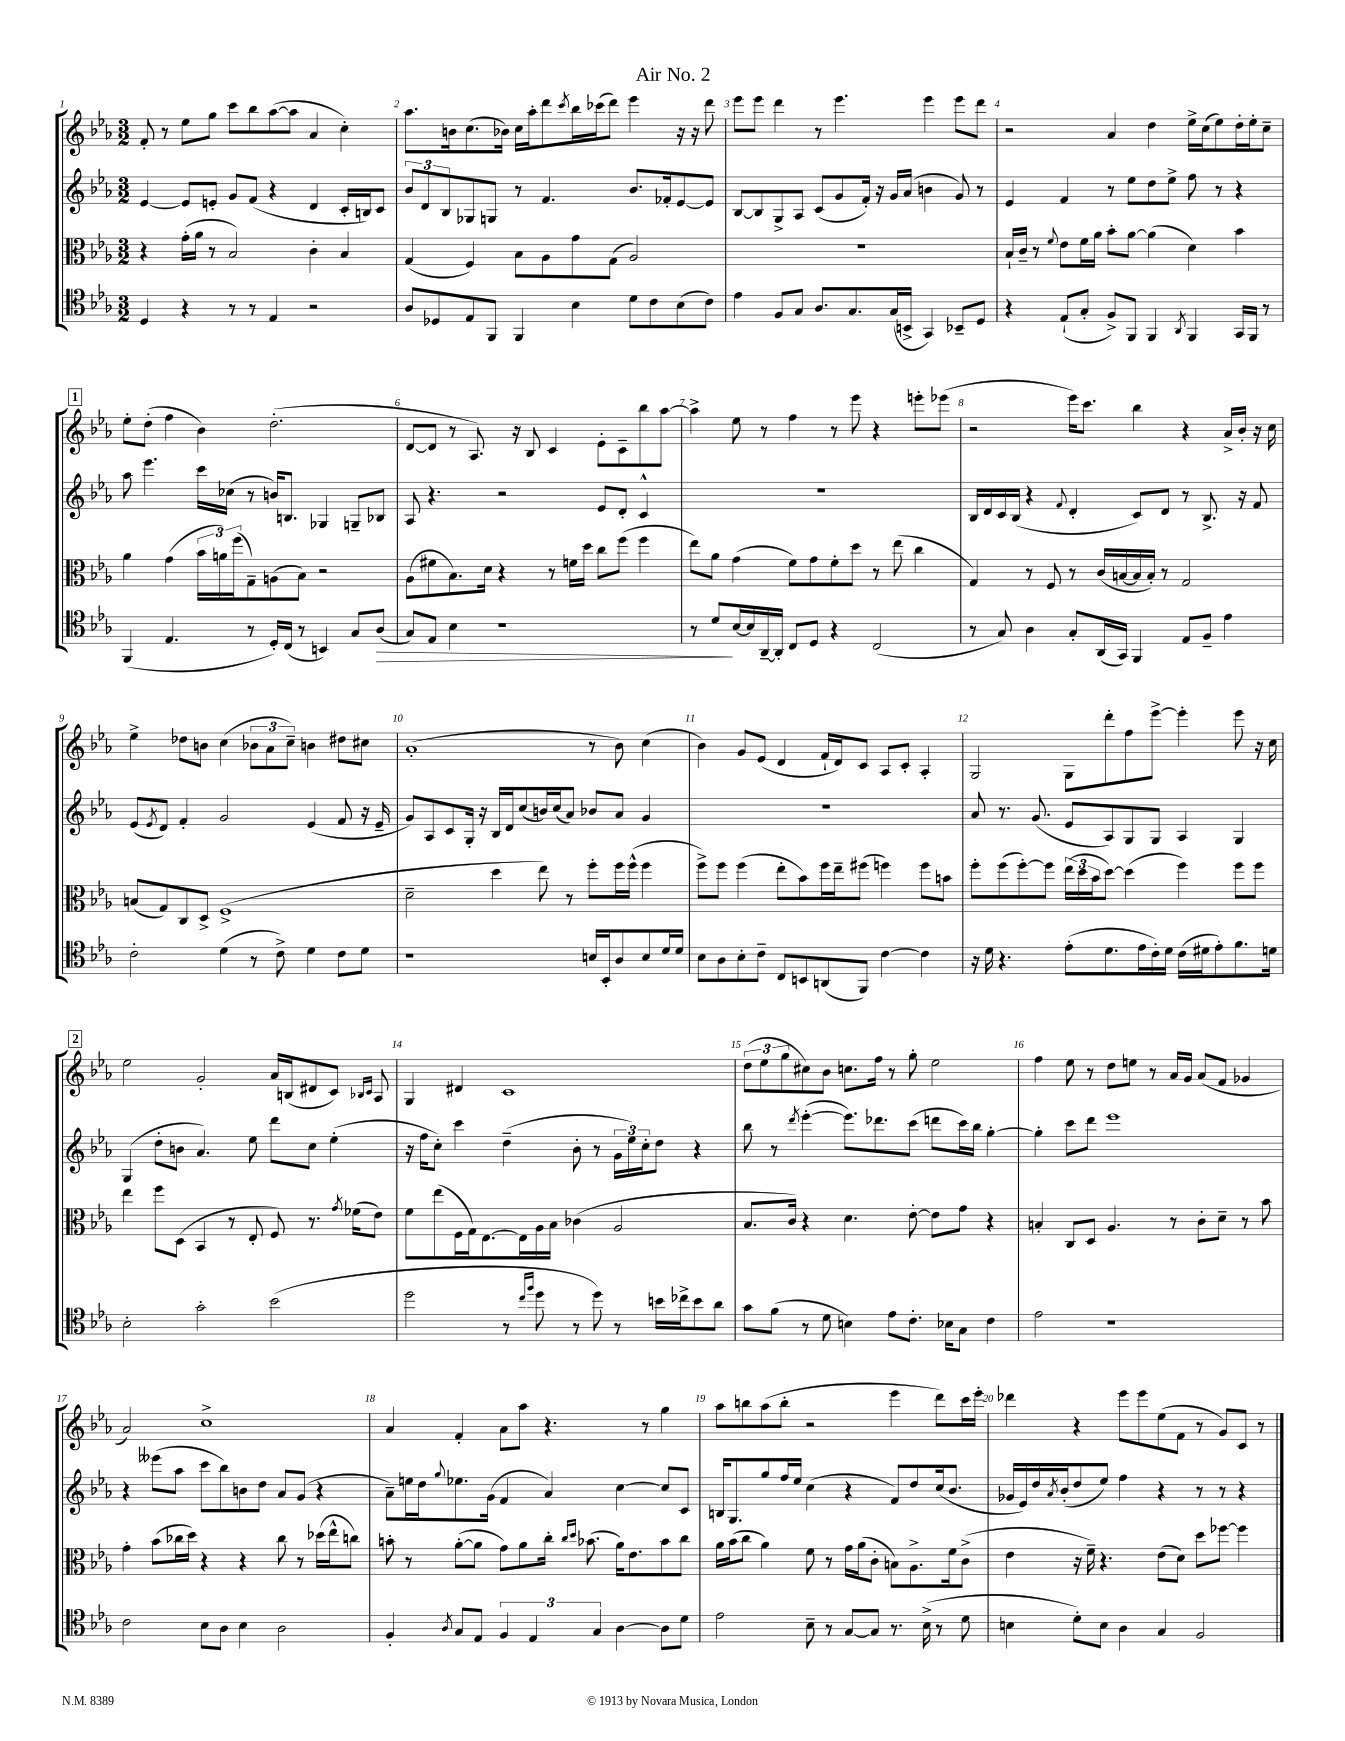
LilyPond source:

\header { title = "Air No. 2" }
<<
\new StaffGroup <<
\new Staff = "s0" {
    \clef treble \key ees \major \numericTimeSignature \time 3/2
    f'8-. r8 ees''8 g''8 c'''8 bes''8 aes''8~( aes''8 aes'4 c''4-.) |
    aes''8. b'16 c''8.( bes'16) c''16 aes''16-. d'''8 \acciaccatura { c'''8 } bes''16 ces'''16( d'''8) ees'''4 r16 r16 d'''8 |
    ees'''8 ees'''8 d'''4 r8 ees'''4. ees'''4 ees'''8 d'''8 |
    r2 aes'4 d''4 ees''16-> c''16( ees''8) d''16-. ees''16-. c''8-- |
    \mark \markup { \box "1" } ees''8-. d''8-.( f''4 bes'4) d''2.-.( |
    d'8~ d'8 r8 aes8.) r16 bes8 c'4 ees'8-. c'8-- bes''8 aes''8~ |
    aes''4-> ees''8 r8 f''4 r8 ees'''8 r4 e'''8-. ees'''8( |
    r2 ees'''16) c'''8. bes''4 r4 aes'16-> bes'16-. r16 c''16 |
    ees''4-> des''8 b'8 c''4( \tuplet 3/2 { bes'8 aes'8 c''8--) } b'4 dis''8 cis''8 |
    aes'1-.( r8 bes'8) c''4( |
    bes'4) g'8 ees'8( d'4 f'16-! d'16) c'8 aes8 c'8-. aes4-. |
    g2 g8 d'''8-. f''8 ees'''8~-> ees'''4-. ees'''8 r16 c''16 |
    \mark \markup { \box "2" } ees''2 g'2-. aes'16 b16( dis'8 c'8) \grace { bes16 c'16 } aes8 |
    g4 dis'4 c'1 |
    \tuplet 3/2 { d''8( ees''8 g''8 } cis''8) bes'8 c''8. f''16 r8 g''8-. ees''2 |
    f''4 ees''8 r8 d''8 e''8 r8 aes'16 g'16 aes'8( f'8 ges'4 |
    aes'2) c''1-> |
    aes'4 f'4-. aes'8 aes''8 r4. r8 g''4 |
    aes''8 b''8 aes''8( b''8-. r2 ees'''4 d'''8) c'''16 ees'''16-. |
    des'''4 r4 ees'''8 ees'''8 ees''8( f'8 r8 g'8) c'8 r8 \bar "|." |
}
\new Staff = "s1" {
    \clef treble \key ees \major \numericTimeSignature \time 3/2
    ees'4~ ees'8 e'8-. g'8 f'8( r4 d'4 c'16-. b16) c'8 |
    \tuplet 3/2 { bes'8 d'8 bes8 } ges8 g8 r8 f'4. bes'8. fes'16-. ees'8~ ees'8 |
    bes8~ bes8 g8-> aes8 c'8( g'8 f'16-.) r16 g'16 aes'16( b'4 g'8) r8 |
    ees'4 f'4 r8 ees''8 d''8 ees''8-> f''8 r8 r4 |
    \mark \markup { \box "1" } aes''8 ees'''4. c'''16 ces''16( r8 b'16) b8. ges4 g8-- bes8 |
    aes8 r4. r2 ees'8 d'8-. c'4-^ |
    R1. |
    bes16 d'16 c'16 bes16( r4 \appoggiatura { f'8 } d'4-. c'8) d'8 r8 bes8.-> r16 f'8 |
    ees'8( \acciaccatura { ees'8 } d'8) f'4-. g'2 ees'4( f'8 r16 ees'16-- |
    g'8) aes8 c'8 g16-. r16 bes16 d'16 c''8( b'16) c''16( aes'8) bes'8 aes'8 g'4 |
    R1. |
    aes'8 r8. g'8.( ees'8 aes8) g8 g8 aes4 g4 |
    \mark \markup { \box "2" } g4( d''8-. b'8 aes'4.) ees''8 d'''8 c''8 ees''4-.( |
    r16 f''16 c''8-.) c'''4 d''4--( bes'8-. r8 \tuplet 3/2 { g'16 ees''16) c''16-. } d''8 r4 |
    bes''8 r8 \acciaccatura { d'''8 } ees'''4~-.( ees'''8.) des'''8. c'''8( d'''8 c'''16) bes''16 g''4~-. |
    g''4-. c'''8 d'''8 ees'''1 |
    r4 eeses'''8( aes''8 c'''8 bes''8) b'8 d''8 aes'8 g'8( r4 |
    aes'8--) e''16 d''16 \appoggiatura { g''8 } ees''8. g'16( f'4 aes'4) c''4~ c''8 c'8 |
    b16 g8. g''8 f''16 ees''16 c''4( r4 f'8) d''8 c''16( bes'8. |
    ges'16 ees'16) d''16 \acciaccatura { aes'8 } bes'16-.( d''8 ees''8) f''4 r4 r8 r8 r4 \bar "|." |
}
\new Staff = "s2" {
    \clef alto \key ees \major \numericTimeSignature \time 3/2
    r4 g'16-.( aes'16 r8 bes2) c'4-. bes4 |
    g4( f4) bes8 aes8 g'8 g8( aes2) |
    R1. |
    bes16-! c'16-- r8 \appoggiatura { f'8 } ees'8 f'16 aes'16 bes'8-. aes'8~ aes'4( d'4) bes'4 |
    \mark \markup { \box "1" } aes'4 g'4( \tuplet 3/2 { bes'16 a'16) f''16( } g8--) a8( bes8) r2 |
    aes8( fis'8 bes8.) d'16 r4 r8 f'16 d''16 c''8 f''8( f''4 |
    ees''8) aes'8 g'4( f'8) g'8 f'8-. d''8 r8 ees''8( c''4 |
    g4) r8 f8 r8 c'16( b16~ b16 b16-.) r8 g2 |
    b8( g8) c8 d8-> f1->( |
    d'2-- d''4 ees''8) r8 f''8-. f''16 f''16-^( f''4 |
    f''8->) f''8 f''4( ees''8-. bes'8) f''16 ees''16-- fis''8( f''4) f''8 b'8 |
    f''8-. f''8( f''8~-.) f''8 \tuplet 3/2 { ees''16( d''16 bes'16 } d''8~) d''4( f''4) f''8 f''8 |
    \mark \markup { \box "2" } ees''4 f''8 d8( bes,4 r8 ees8-. f8) r8. \acciaccatura { g'8 } fes'16( ees'8) |
    f'8 ees''8( f16 g16) ees8.~ ees16 aes16 bes16 ces'4( aes2 |
    bes8. c'16) r4 d'4. ees'8~-. ees'8 g'8 r4 |
    b4-. c8 d8 aes4. r8 c'8-. d'8-- r8 bes'8 |
    g'4-. bes'8( ces''16 d''16) r4 r4 ces''8 r8 des''16( ees''16-^ c''8) |
    b'8-. r8 aes'8~-.( aes'8 g'8) aes'8 c''16-. \grace { c''16 d''16 } bes'8.( aes'16) ees'8. bes'8 c''8 |
    aes'16 bes'16( c''8 aes'4) f'8 r8 g'16 aes'16( c'8-. b8) aes8.-> f'16 c'8->( |
    ees'4 r16 f'16--) r4. ees'8( d'8) d''8 fes''8~ fes''4 \bar "|." |
}
\new Staff = "s3" {
    \clef tenor \key ees \major \numericTimeSignature \time 3/2
    d4 r4 r8 r8 ees4 r2 |
    aes8 des8 ees8 f,8 f,4 bes4 d'8 c'8 bes8( c'8) |
    ees'4 f8 g8 aes8. g8. g16( b,16-> g,4) bes,8-- d8 |
    r4 ees8-!( g8-. f8->) f,8 f,4 \acciaccatura { aes,8 } f,4 g,16 f,16 r8 |
    \mark \markup { \box "1" } f,4( ees4. r8 d16-.) c16( r8 b,4) g8 aes8\>( |
    g8) ees8 bes4 r1 |
    r8 d'8\! bes16~ bes16 aes,16~-- aes,16-. c8 d8 r4 c2( |
    r8 g8) aes4 g8-. aes,16( g,16) f,4 ees8 f8-- ees'4 |
    c'2-. d'4( r8 c'8->) d'4 c'8 d'8 |
    r1 b16 bes,16-. aes8 b8 d'16 d'16 |
    bes8 aes8 bes8-. c'8-- c8 b,8 a,8( f,8) c'4~ c'4 |
    r16 d'16 r4. ees'8-.( d'8. ees'16 c'16-.) d'16 c'16( dis'16 ees'8-.) f'8. d'16 |
    \mark \markup { \box "2" } bes2-. g'2-. bes'2( |
    d''2 r8 \grace { c''16 f''16 } d''8 r8 d''8) r8 b'16 ces''16-> b'8 aes'8 |
    g'8 f'8( r8 d'8 b4) ees'8 c'8.-. bes16 g8 c'4 |
    ees'2 r1 |
    c'2 bes8 aes8 bes4 aes2 |
    f4-. \acciaccatura { aes8 } g8 ees8 \tuplet 3/2 { f4 ees4 g4 } aes4~ aes8 d'8 |
    ees'2 bes8-- r8 g8~ g8 r8. bes16->( r8 d'8 |
    b4 d'8-.) b8 aes4 g4 f2 \bar "|." |
}
>>
>>
\layout { \context { \Score \override BarNumber.break-visibility = ##(#f #t #t) barNumberVisibility = #all-bar-numbers-visible } }
